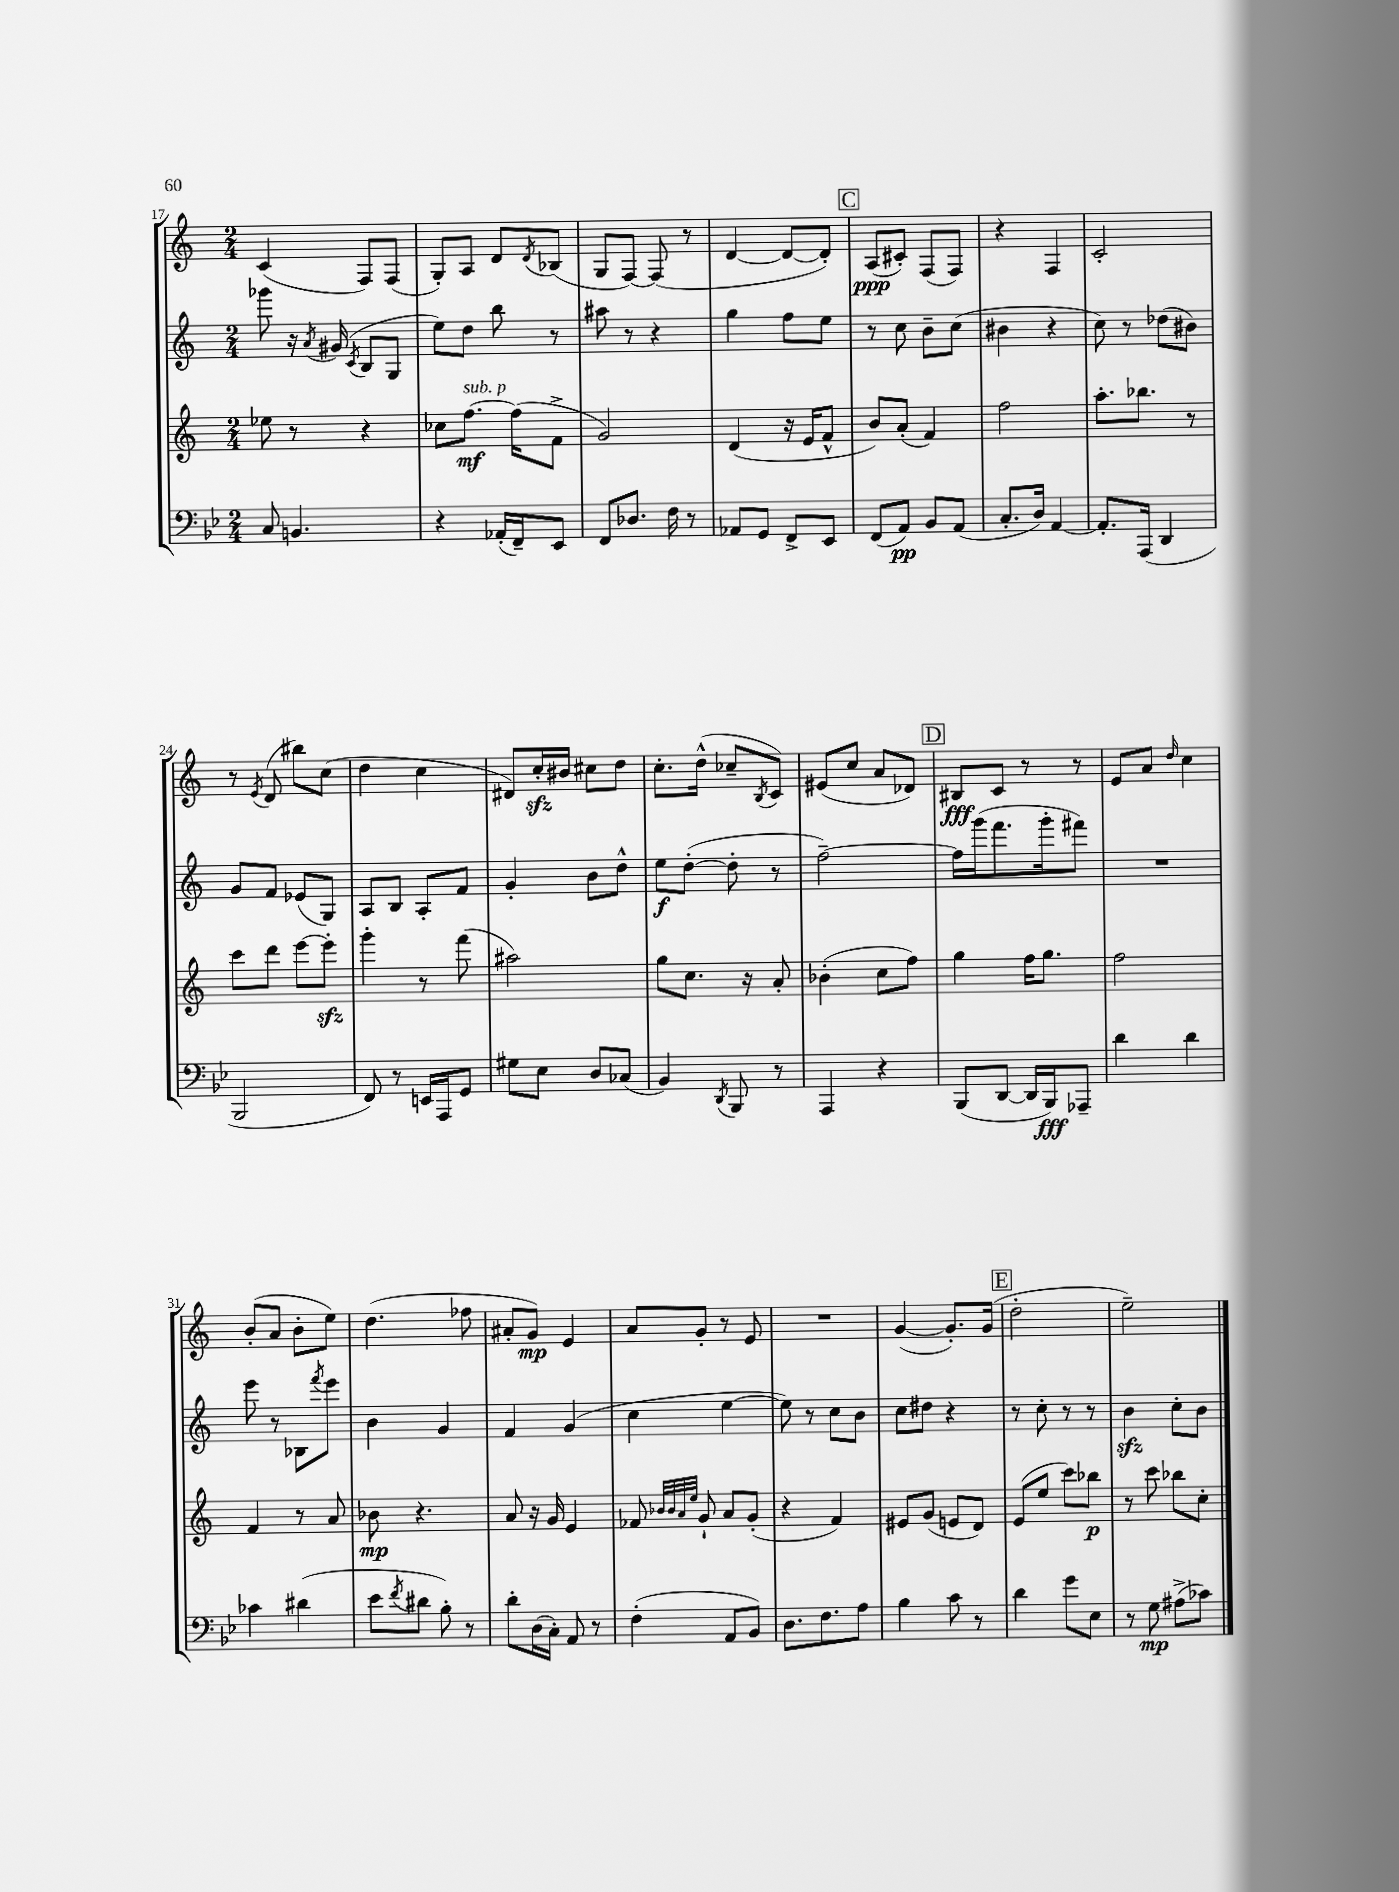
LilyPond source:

<<
\new StaffGroup <<
\new Staff = "s0" {
    \clef treble \key c \major \numericTimeSignature \time 2/4
    c'4( f8) f8( |
    g8-.) a8 d'8 \acciaccatura { d'8 } bes8( |
    g8 f8~) f8( r8 |
    d'4~ d'8~ d'8-.) |
    \mark \markup { \box "C" } a8\ppp( cis'8-.) f8( f8) |
    r4 f4 |
    c'2-. |
    r8 \acciaccatura { e'8 } d'8( bis''8) c''8( |
    d''4 c''4 |
    dis'8) c''16-.\sfz bis'16 cis''8 d''8 |
    c''8.-. d''16-^( ces''8-- \acciaccatura { b8 } c'8) |
    eis'8( c''8 a'8 des'8) |
    \mark \markup { \box "D" } bis8\fff c'8 r8 r8 |
    e'8 a'8 \grace { d''16 } c''4 |
    b'8-.( a'8 b'8-. e''8) |
    d''4.( fes''8 |
    ais'8-. g'8\mp) e'4 |
    a'8 g'8-. r8 e'8 |
    R2 |
    g'4~( g'8.-.) g'16( |
    \mark \markup { \box "E" } d''2-. |
    e''2--) \bar "|." |
}
\new Staff = "s1" {
    \clef treble \key c \major \numericTimeSignature \time 2/4
    ges'''8 r16 \acciaccatura { a'8 } gis'16( \acciaccatura { c'8 } b8 g8 |
    e''8) d''8 b''8 r8 |
    ais''8 r8 r4 |
    g''4 f''8 e''8 |
    \mark \markup { \box "C" } r8 c''8 b'8-- c''8( |
    bis'4 r4 |
    c''8) r8 des''8( bis'8) |
    g'8 f'8 ees'8( g8) |
    a8 b8 a8-. f'8 |
    g'4-. b'8 d''8-^ |
    e''8\f d''8~-.( d''8-. r8 |
    f''2~--) |
    \mark \markup { \box "D" } f''16 g'''16( f'''8. g'''16-. fis'''8) |
    R2 |
    e'''8 r8 bes8 \acciaccatura { f'''8 } e'''8 |
    b'4 g'4 |
    f'4 g'4( |
    c''4 e''4~ |
    e''8) r8 c''8 b'8 |
    c''8 dis''8 r4 |
    \mark \markup { \box "E" } r8 c''8-. r8 r8 |
    b'4\sfz c''8-. b'8 \bar "|." |
}
\new Staff = "s2" {
    \clef treble \key c \major \numericTimeSignature \time 2/4
    ees''8 r8 r4 |
    ces''8 f''8.~\mf^\markup { \italic "sub. p" } f''16( f'8-> |
    g'2) |
    d'4( r16 e'16 f'8-^ |
    \mark \markup { \box "C" } b'8) a'8-.( f'4) |
    f''2 |
    a''8.-. bes''8. r8 |
    c'''8 d'''8 e'''8~ e'''8-.\sfz |
    g'''4-. r8 f'''8( |
    ais''2) |
    g''8 c''8. r16 a'8-. |
    bes'4-.( c''8 f''8) |
    \mark \markup { \box "D" } g''4 f''16 g''8. |
    f''2 |
    f'4 r8 a'8 |
    bes'8\mp r4. |
    a'8 r16 g'16 e'4 |
    fes'8 \grace { bes'32 bes'32 a'32 e''32 } g'8-! a'8 g'8-.( |
    r4 f'4) |
    eis'8 g'8( e'8 d'8) |
    \mark \markup { \box "E" } e'8( e''8 c'''8) bes''8\p |
    r8 c'''8 bes''8 c''8-. \bar "|." |
}
\new Staff = "s3" {
    \clef bass \key bes \major \numericTimeSignature \time 2/4
    c8 b,4. |
    r4 aes,16-.( f,16--) ees,8 |
    f,8 des8. f16 r8 |
    aes,8 g,8 f,8-> ees,8 |
    \mark \markup { \box "C" } f,8( a,8\pp) bes,8 a,8( |
    c8.-. d16) a,4~ |
    a,8.-. a,,16( d,4 |
    bes,,2 |
    f,8) r8 e,16 a,,16 g,8 |
    gis8 ees8 d8 ces8( |
    bes,4) \acciaccatura { d,8 } bes,,8 r8 |
    a,,4 r4 |
    \mark \markup { \box "D" } bes,,8( d,8~ d,16 bes,,16\fff) aes,,8-- |
    d'4 d'4 |
    ces'4 dis'4( |
    ees'8 \acciaccatura { f'8 } dis'8 bes8-.) r8 |
    d'8-. d16( c16-.) a,8 r8 |
    f4-.( a,8 bes,8) |
    d8. f8. a8 |
    bes4 c'8 r8 |
    \mark \markup { \box "E" } d'4 g'8 ees8 |
    r8 g8\mp ais8->( ces'8) \bar "|." |
}
>>
>>
\layout { \context { \Score currentBarNumber = #17 } }
